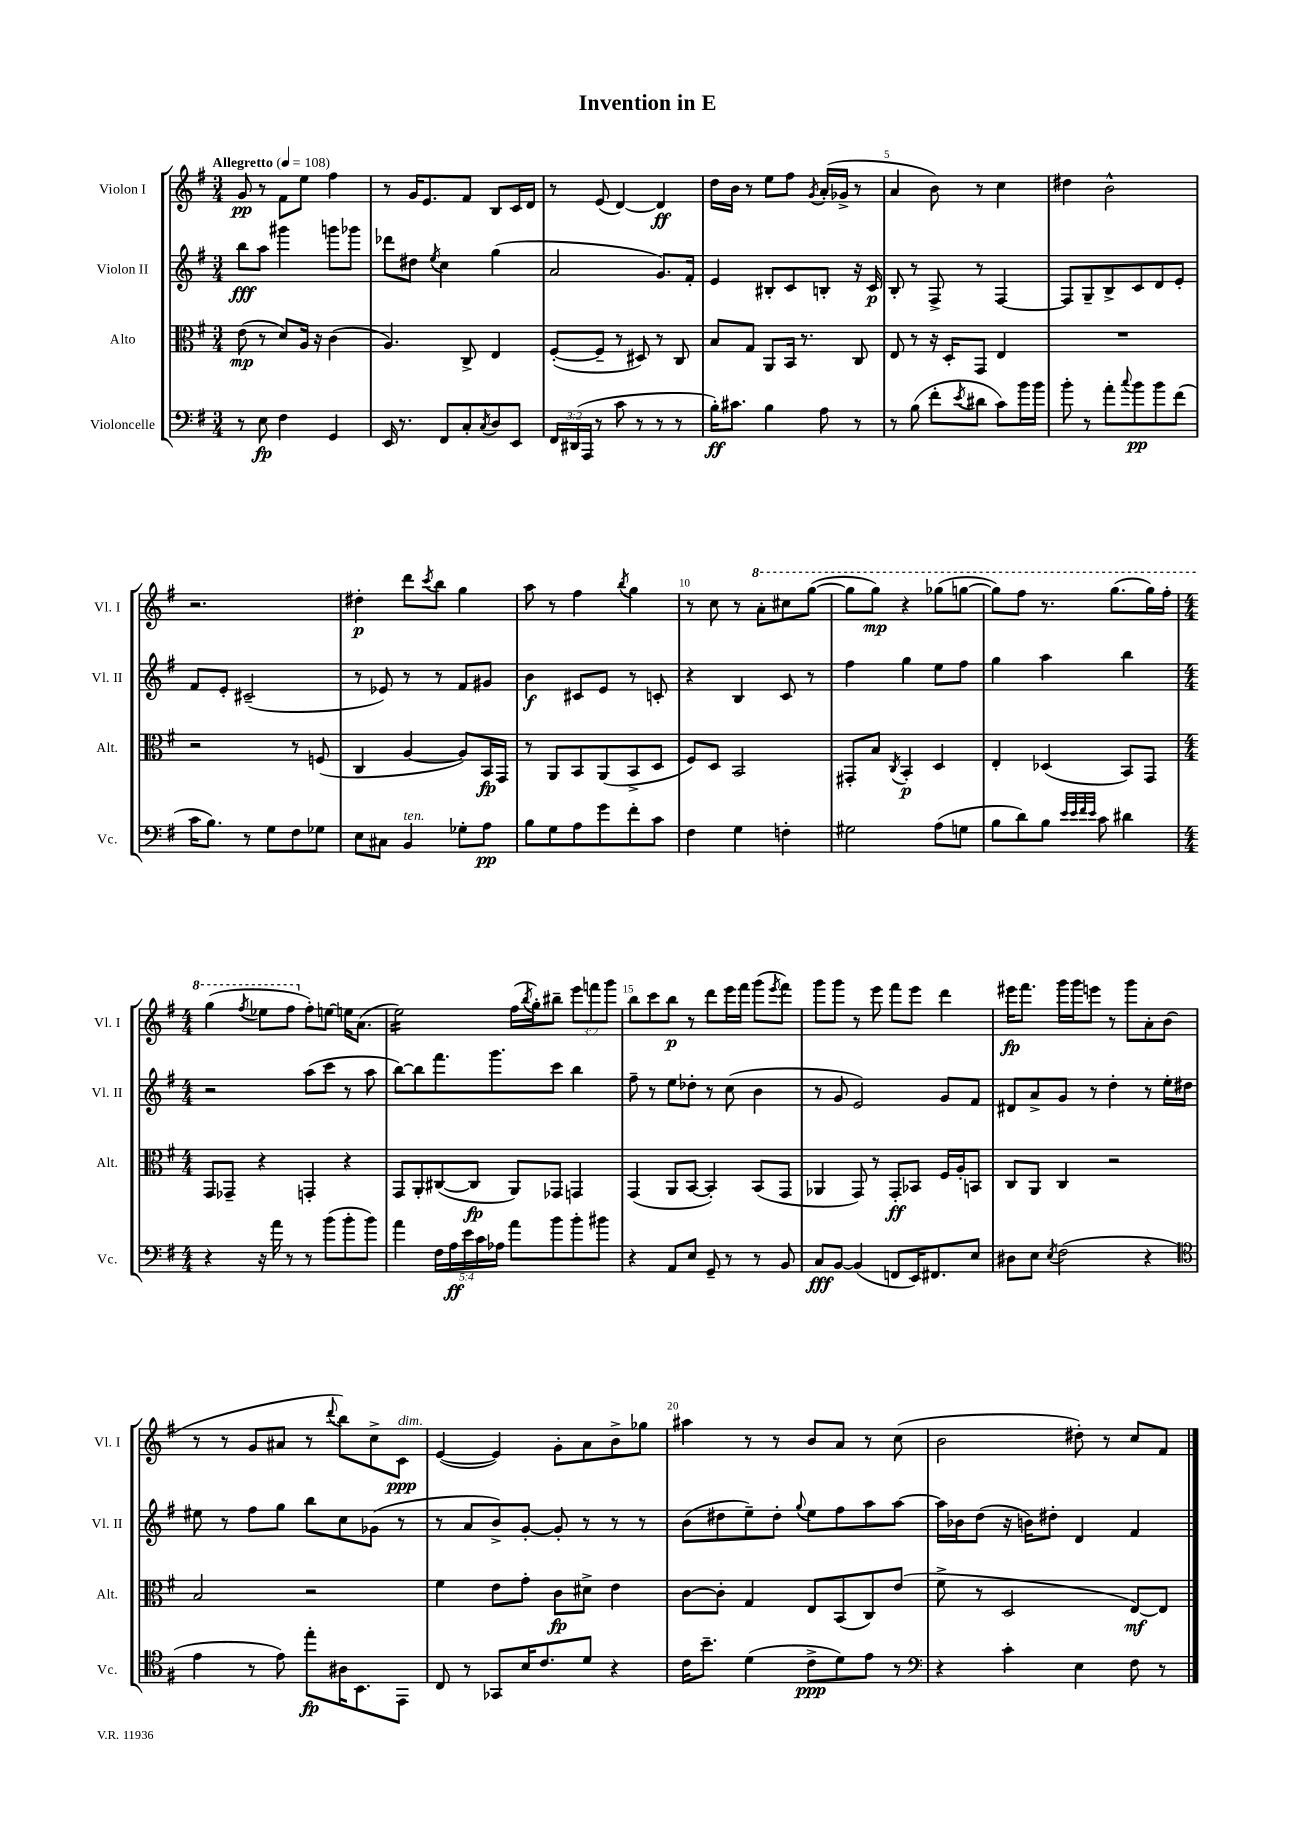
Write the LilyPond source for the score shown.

\header { title = "Invention in E" }
<<
\new StaffGroup <<
\new Staff = "s0" \with { instrumentName = "Violon I" shortInstrumentName = "Vl. I" } {
    \clef treble \key g \major \numericTimeSignature \time 3/4 \override Staff.TupletNumber.text = #tuplet-number::calc-fraction-text \tempo "Allegretto" 4 = 108
    g'8\pp r8 fis'8 e''8 fis''4 |
    r8 g'16 e'8. fis'8 b8 c'16 d'16 |
    r8 e'8( d'4~) d'4\ff |
    d''16 b'16 r8 e''8 fis''8 \acciaccatura { g'8 } a'16-.( ges'16-> r8 |
    a'4 b'8) r8 c''4 |
    dis''4 b'2-^ |
    r2. |
    dis''4-.\p d'''8 \acciaccatura { c'''8 } b''8 g''4 |
    a''8 r8 fis''4 \acciaccatura { b''8 } g''4 |
    r8 c''8 r8 \ottava #1 a''8-. cis'''8 g'''8~( |
    g'''8 g'''8\mp) r4 ges'''8( g'''8~ |
    g'''8) fis'''8 r8. g'''8.( g'''16) fis'''16-. |
    \numericTimeSignature \time 4/4 g'''4( \acciaccatura { fis'''8 } ees'''8 fis'''8 \ottava #0 fis''8-.) e''!8~ e''!16 a'8.( |
    e''2:16) fis''16( \acciaccatura { b''8 } g''16-.) bis''8-- \tuplet 3/2 { e'''8 f'''8 g'''8 } |
    b''8 c'''8 b''8\p r8 d'''8 e'''16 fis'''16 g'''8( \acciaccatura { e'''8 } fis'''8) |
    g'''8 g'''8 r8 e'''8 fis'''8 e'''8 d'''4 |
    eis'''16\fp fis'''8. g'''16 g'''16 e'''8 r8 g'''8 a'8-. b'8( |
    r8 r8 g'8 ais'8 r8 \appoggiatura { d'''8 } b''8) c''8-> c'8\ppp^\markup { \italic "dim." } |
    e'4~( e'4) g'8-. a'8 b'8-> ges''8 |
    ais''4 r8 r8 b'8 a'8 r8 c''8( |
    b'2 dis''8-.) r8 c''8 fis'8 \bar "|." |
}
\new Staff = "s1" \with { instrumentName = "Violon II" shortInstrumentName = "Vl. II" } {
    \clef treble \key g \major \numericTimeSignature \time 3/4
    b''8\fff a''8 gis'''4 g'''8 ges'''8 |
    des'''8 dis''8 \acciaccatura { e''8 } c''4 g''4( |
    a'2 g'8.) fis'16-. |
    e'4 bis8-. c'8 b8-. r16 c'16\p |
    b8-. r8 fis8-> r8 fis4~ |
    fis8 g8-- b8-> c'8 d'8 e'8-. |
    fis'8 e'8-. cis'2--( |
    r8 ees'8) r8 r8 fis'8 gis'8 |
    b'4\f cis'8 e'8 r8 c'8-. |
    r4 b4 c'8 r8 |
    fis''4 g''4 e''8 fis''8 |
    g''4 a''4 b''4 |
    \numericTimeSignature \time 4/4 r2 a''8( c'''8 r8 a''8 |
    b''8~) b''8 fis'''8. g'''8. c'''8 b''4 |
    fis''8-- r8 e''8 des''8-. r8 c''8( b'4 |
    r8 g'8 e'2) g'8 fis'8 |
    dis'8 a'8-> g'8 r8 d''4-. r8 e''16-. dis''16 |
    eis''8 r8 fis''8 g''8 b''8 c''8 ges'8( r8 |
    r8 a'8 b'8->) g'8~-. g'8-. r8 r8 r8 |
    b'8( dis''8 e''8--) dis''8-. \appoggiatura { g''8 } e''8 fis''8 a''8 a''8~ |
    a''16 bes'16 d''8( r16 b'16) dis''8-. d'4 fis'4 \bar "|." |
}
\new Staff = "s2" \with { instrumentName = "Alto" shortInstrumentName = "Alt." } {
    \clef alto \key g \major \numericTimeSignature \time 3/4
    e'8\mp( r8 d'8) a16 r16 c'4( |
    a4.) c8-> e4 |
    fis8~-.( fis8-- r8 dis8) r8 c8 |
    b8 g8 a,8 b,16 r8. c8 |
    e8 r8 r16 d16-. g,8 e4 |
    R2. |
    r2 r8 f8( |
    c4 a4~ a8) b,16\fp g,16 |
    r8 a,8 b,8 a,8( b,8-> d8 |
    fis8) d8 b,2 |
    gis,8-. b8 \acciaccatura { c8 } b,4-.\p d4 |
    e4-. des4( b,8) g,8 |
    \numericTimeSignature \time 4/4 g,8 ges,8-- r4 g,4-. r4 |
    g,8 a,8-. cis8~( cis8\fp a,8) ges,8 g,4 |
    g,4( a,8 b,8~ b,4-.) b,8( g,8 |
    aes,4 g,8) r8 g,8-.\ff bes,8 fis16 a16-. b,8 |
    c8 a,8 c4 r2 |
    b2 r2 |
    fis'4 e'8 g'8-. c'8\fp dis'8-> e'4 |
    c'8~ c'8-. g4 e8 b,8( c8) e'8( |
    fis'8-> r8 d2 e8~\mf) e8 \bar "|." |
}
\new Staff = "s3" \with { instrumentName = "Violoncelle" shortInstrumentName = "Vc." } {
    \clef bass \key g \major \numericTimeSignature \time 3/4 \override Staff.TupletNumber.text = #tuplet-number::calc-fraction-text
    r8 e8\fp fis4 g,4 |
    e,16 r8. fis,8 c8-. \acciaccatura { c8 } d8 e,8 |
    \tuplet 3/2 { fis,16 dis,16( a,,16 } r8 c'8 r8 r8 r8 |
    b16-.\ff) cis'8. b4 a8 r8 |
    r8 b8( fis'8-. \acciaccatura { e'8 } dis'8 c'8) b'16 b'16 |
    b'8-. r8 a'8-. \appoggiatura { c''8 } b'8\pp b'8 fis'8( |
    c'16 b8.) r8 g8 fis8 ges8 |
    e8 cis8 b,4^\markup { \italic "ten." } ges8-. a8\pp |
    b8 g8 a8 g'8 fis'8-. c'8 |
    fis4 g4 f4-. |
    gis2 a8( g8 |
    b8 d'8) b8 \grace { e'32 e'32 fis'32 e'32 } c'8 dis'4 |
    \numericTimeSignature \time 4/4 r4 r16 a'16 r8 r8 b'8( b'8-. b'8) |
    a'4 \tuplet 5/4 { fis16 a16\ff e'16 c'16 aes16 } a'8 b'8 b'8-. bis'8 |
    r4 a,8 e8 g,8-- r8 r8 b,8 |
    c8\fff b,8~ b,4( f,8 e,16) fis,8. e8 |
    dis8 e8 \acciaccatura { e8 } fis2( r4 |
    \clef tenor e'4 r8 e'8) e''8-.\fp ais16 b,8. e,8 |
    c8 r8 ges,8 b16 c'8. d'8 r4 |
    c'16 b'8.-- d'4( c'8->\ppp d'8) e'8 r8 |
    \clef bass r4 c'4-. e4 fis8 r8 \bar "|." |
}
>>
>>
\layout { \context { \Score \override BarNumber.break-visibility = ##(#f #t #t) barNumberVisibility = #(every-nth-bar-number-visible 5) } }
